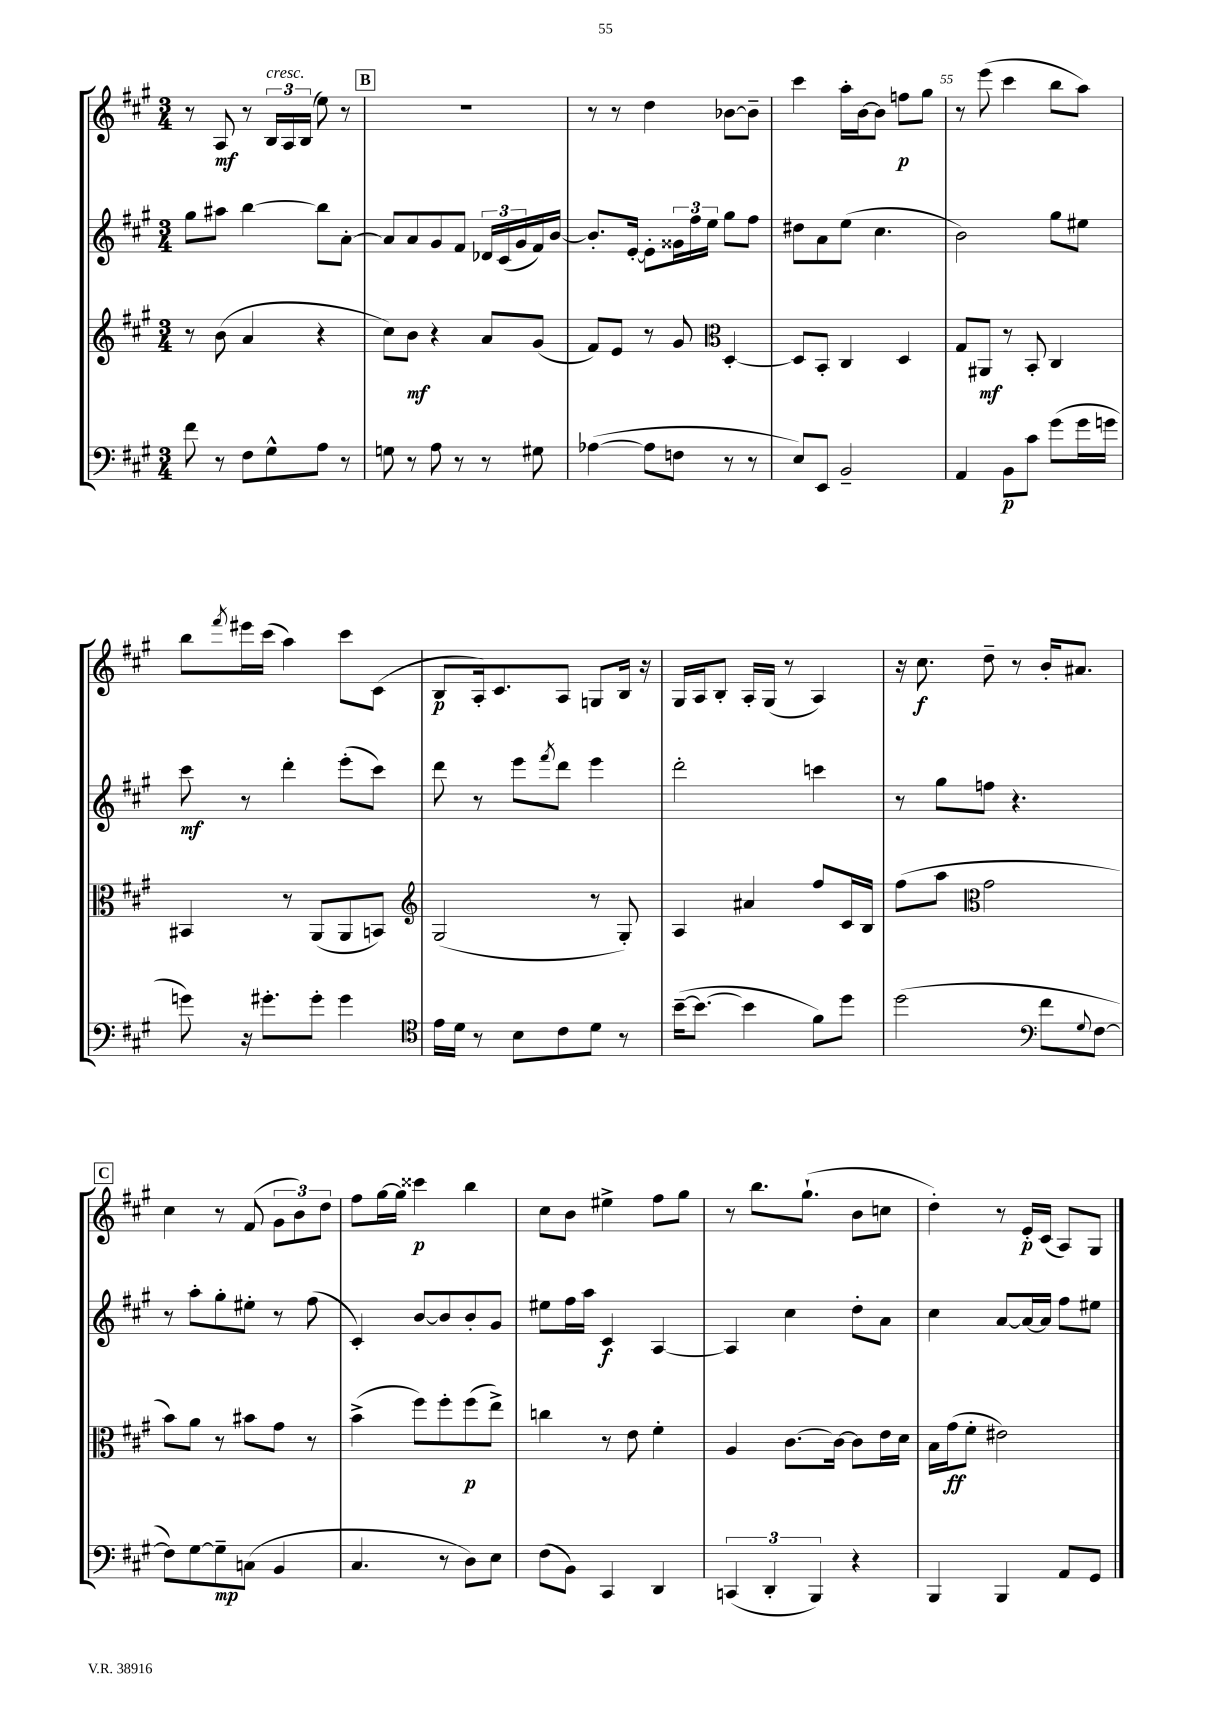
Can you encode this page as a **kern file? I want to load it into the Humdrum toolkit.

**kern	**dynam	**kern	**dynam	**kern	**dynam	**kern	**dynam
*part4	*part4	*part3	*part3	*part2	*part2	*part1	*part1
*staff4	*staff4	*staff3	*staff3	*staff2	*staff2	*staff1	*staff1
*clefF4	*	*clefG2	*	*clefG2	*	*clefG2	*
*k[f#c#g#]	*	*k[f#c#g#]	*	*k[f#c#g#]	*	*k[f#c#g#]	*
*M3/4	*	*M3/4	*	*M3/4	*	*M3/4	*
=51	=51	=51	=51	=51	=51	=51	=51
8f#\	.	8r	.	8gg#\L	.	8r	.
8r	.	(8b\	.	8aa#X\J	.	8A/	mf
8F#\L	.	4a/	.	[4bb\	.	8r	.
!	!	!	!	!	!	!LO:TX:a:i:t=cresc.	!
8G#^^\	.	.	.	.	.	24B/LL	.
.	.	.	.	.	.	24A/	.
.	.	.	.	.	.	(24B/JJ	.
8A\J	.	4r	.	8bb\L]	.	8ee\)	.
8r	.	.	.	[8a'\J	.	8r	.
!!LO:REH:place=s1:t=B
=52	=52	=52	=52	=52	=52	=52	=52
8Gn\	.	8cc#\L)	.	8a/L]	.	2.r	.
8r	.	8b\J	mf	8a/	.	.	.
8A\	.	4r	.	8g#/	.	.	.
8r	.	.	.	8f#/J	.	.	.
8r	.	8a/L	.	24d-X/LL	.	.	.
.	.	.	.	(24c#/	.	.	.
.	.	.	.	24g#/	.	.	.
8G#X\	.	(8g#/J	.	16f#/)	.	.	.
.	.	.	.	[16b/JJ	.	.	.
=53	=53	=53	=53	=53	=53	=53	=53
([4A-X\	.	8f#/L)	.	8.b'/L]	.	8r	.
.	.	8e/J	.	.	.	8r	.
.	.	.	.	[16e'/Jk	.	.	.
8A-\L]	.	8r	.	8e'\L]	.	4dd\	.
8Fn\J	.	8g#/	.	24g##X\L	.	.	.
.	.	.	.	24ff#\	.	.	.
.	.	.	.	24ee\JJ	.	.	.
*	*	*clefC3	*	*	*	*	*
8r	.	[4D'/	.	8gg#\L	.	[8b-X\L	.
8r	.	.	.	8ff#\J	.	8b-~\J]	.
=54	=54	=54	=54	=54	=54	=54	=54
8E/L)	.	8D/L]	.	8dd#X\L	.	4ccc#\	.
8EE/J	.	8BB'/J	.	8a\	.	.	.
2BB~/	.	4C#/	.	(8ee\J	.	16aa'\LL	.
.	.	.	.	.	.	[16b\J	.
.	.	.	.	4.cc#\	.	8b\J]	.
.	.	4D/	.	.	.	8ffn\L	p
.	.	.	.	.	.	8gg#\J	.
=55	=55	=55	=55	=55	=55	=55	=55
4AA/	.	8G#/L	.	2b\)	.	8r	.
.	.	8AA#X/J	mf	.	.	(8eee\	.
8BB\L	p	8r	.	.	.	4ccc#\	.
8c#\J	.	8BB'/	.	.	.	.	.
(8g#\L	.	4C#/	.	8gg#\L	.	8bb\L	.
16g#\L	.	.	.	8ee#X\J	.	8aa\J)	.
16gn\JJ	.	.	.	.	.	.	.
!!LO:LB:g=z
=56	=56	=56	=56	=56	=56	=56	=56
8gn\)	.	4BB#X/	.	8ccc#\	mf	8bb\L	.
.	.	.	.	.	.	8qfff#/	.
16r	.	.	.	8r	.	16eee#X\L	.
8.g#X'\L	.	.	.	.	.	(16ccc#\JJ	.
.	.	8r	.	4ddd'\	.	4aa\)	.
8g#'\J	.	(8AA/L	.	.	.	.	.
4g#\	.	8AA/	.	(8eee'\L	.	8ccc#\L	.
.	.	8BBn/J)	.	8ccc#\J)	.	(8c#\J	.
=57	=57	=57	=57	=57	=57	=57	=57
*clefC4	*	*clefG2	*	*	*	*	*
16e\LL	.	(2G#/	.	8ddd\	.	8B/L	p
16d\JJ	.	.	.	.	.	.	.
8r	.	.	.	8r	.	16A'/k)	.
.	.	.	.	.	.	8.c#/	.
8B\L	.	.	.	8eee\L	.	.	.
.	.	.	.	8qfff#/	.	.	.
8c#\	.	.	.	8ddd\J	.	8A/J	.
8d\J	.	8r	.	4eee\	.	8Gn/L	.
8r	.	8G#'/)	.	.	.	16B/Jk	.
.	.	.	.	.	.	16r	.
=58	=58	=58	=58	=58	=58	=58	=58
([16b~\KL	.	4A/	.	2ddd'\	.	16G#/LL	.
8.b\J_	.	.	.	.	.	16A/J	.
.	.	.	.	.	.	8B'/J	.
4b\]	.	4a#X/	.	.	.	16A'/LL	.
.	.	.	.	.	.	(16G#/JJ	.
.	.	.	.	.	.	8r	.
8f#\L)	.	8ff#/L	.	4cccn\	.	4A/)	.
8dd\J	.	16c#/L	.	.	.	.	.
.	.	16B/JJ	.	.	.	.	.
=59	=59	=59	=59	=59	=59	=59	=59
(2dd\	.	(8ff#\L	.	8r	.	16r	.
.	.	.	.	.	.	8.cc#\	f
.	.	8aa\J	.	8gg#\L	.	.	.
*	*	*clefC3	*	*	*	*	*
.	.	2g#\	.	8ffn\J	.	8dd~\	.
.	.	.	.	4.r	.	8r	.
*clefF4	*	*	*	*	*	*	*
8f#\L	.	.	.	.	.	16b'/KL	.
.	.	.	.	.	.	8.a#X/J	.
8qqG#/	.	.	.	.	.	.	.
[8F#\J	.	.	.	.	.	.	.
!!LO:LB:g=z
!!LO:REH:place=s1:t=C
=60	=60	=60	=60	=60	=60	=60	=60
8F#\L])	.	8b\L)	.	8r	.	4cc#\	.
[8G#\	.	8a\J	.	8aa'\L	.	.	.
8G#~\]	mp	8r	.	8gg#'\	.	8r	.
(8Cn\J	.	8b#X\L	.	8ee#X'\J	.	(8f#/	.
4BB/	.	8g#\J	.	8r	.	12g#\L	.
.	.	.	.	.	.	12b\)	.
.	.	8r	.	(8ff#\	.	.	.
.	.	.	.	.	.	12dd\J	.
=61	=61	=61	=61	=61	=61	=61	=61
4.C#/	.	(4b^\	.	4c#'/)	.	8ff#\L	.
.	.	.	.	.	.	[16gg#\L	.
.	.	.	.	.	.	16gg#\JJ]	.
.	.	8ff#\L)	.	[8b/L	.	4ccc##X\	p
8r	.	8ff#'\	.	8b/]	.	.	.
8D\L)	.	(8ff#\	p	8b'/	.	4bb\	.
8E\J	.	8ee^\J)	.	8g#/J	.	.	.
=62	=62	=62	=62	=62	=62	=62	=62
(8F#\L	.	4ccn\	.	8ee#X\L	.	8cc#\L	.
8BB\J)	.	.	.	16ff#\L	.	8b\J	.
.	.	.	.	16aa\JJ	.	.	.
4CC#/	.	8r	.	4c#/	f	4ee#X^\	.
.	.	8e\	.	.	.	.	.
4DD/	.	4f#'\	.	[4A/	.	8ff#\L	.
.	.	.	.	.	.	8gg#\J	.
=63	=63	=63	=63	=63	=63	=63	=63
(6CCn/	.	4A/	.	4A/]	.	8r	.
.	.	.	.	.	.	8.bb\L	.
6DD'/	.	.	.	.	.	.	.
.	.	[8.c#\L	.	4cc#\	.	.	.
.	.	.	.	.	.	(8.gg#`\J	.
6BBB/)	.	.	.	.	.	.	.
.	.	16c#\Jk_	.	.	.	.	.
4r	.	8c#\L]	.	8dd'\L	.	8b\L	.
.	.	16e\L	.	8a\J	.	8ccn\J	.
.	.	16d\JJ	.	.	.	.	.
=64	=64	=64	=64	=64	=64	=64	=64
4BBB/	.	16B\LL	.	4cc#\	.	4dd'\)	.
.	.	(16g#\J	ff	.	.	.	.
.	.	8f#'\J	.	.	.	.	.
4BBB/	.	2e#X\)	.	[8a/L	.	8r	.
.	.	.	.	16a/L_	.	16e'/LL	p
.	.	.	.	16a/JJ]	.	(16c#/JJ	.
8AA/L	.	.	.	8ff#\L	.	8A/L)	.
8GG#/J	.	.	.	8ee#X\J	.	8G#/J	.
==	==	==	==	==	==	==	==
*-	*-	*-	*-	*-	*-	*-	*-
